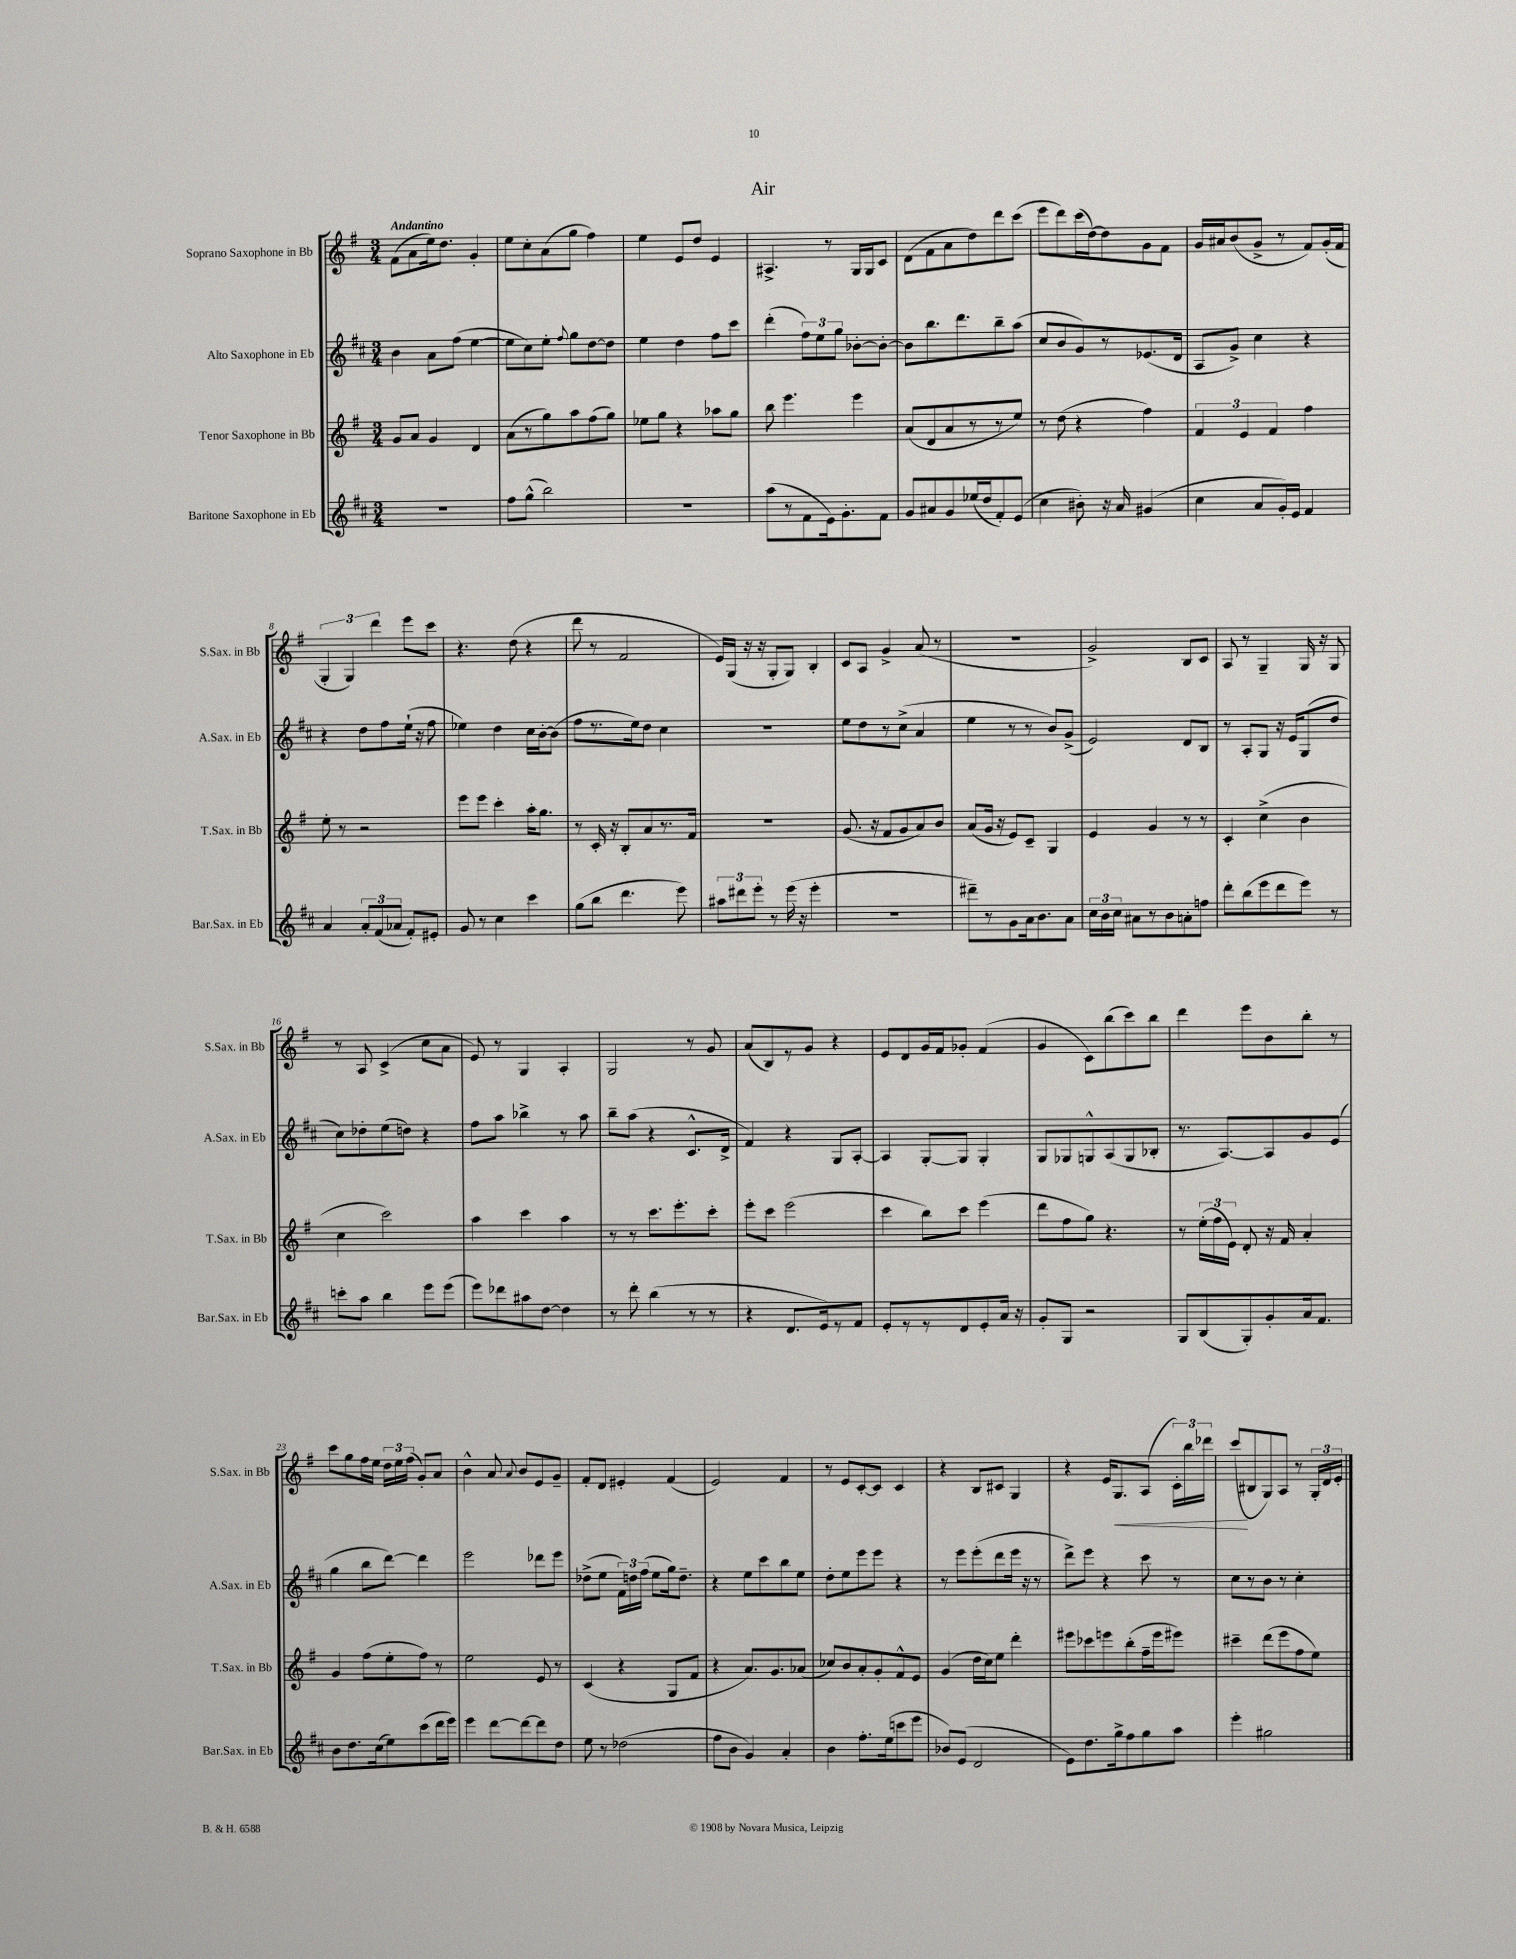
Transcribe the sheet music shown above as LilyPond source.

\header { title = "Air" }
<<
\new StaffGroup <<
\new Staff = "s0" \with { instrumentName = "Soprano Saxophone in Bb" shortInstrumentName = "S.Sax. in Bb" } {
    \clef treble \key g \major \numericTimeSignature \time 3/4 \tempo "Andantino"
    \autoBeamOff fis'8[( a'8 e''16) d''8.] g'4-. |
    e''8[ c''8-. a'8( g''8] fis''4) |
    e''4 e'8[ d''8] e'4 |
    ais4.-> r8 g16[ g16 c'8] |
    d'8[( fis'8 a'8 d''8) d'''8 c'''8]( |
    e'''8[ d'''8) c'''16( d''16~) d''8 g'8 fis'8] |
    g'16[ ais'16 b'8( g'8]-> r8 fis'8[) g'16-.( fis'16] |
    \tuplet 3/2 { g4-. g4) d'''4 } e'''8[ c'''8] |
    r4. d''8( r4 |
    d'''8 r8 fis'2 |
    e'16[) g16]( r16 r16 g8[-. g8]) b4-. |
    c'8[ a8] g'4-> a'8( r8 |
    R2. |
    g'2->) b8[ c'8] |
    a8 r8 g4-- g16 r16 g8 |
    r8 a8 c'4->( c''8[ a'8] |
    e'8) r8 g4 a4-. |
    g2 r8 g'8 |
    a'8[( b8) r8 g'8] r4 |
    e'8[ d'8 g'16 fis'16 ges'8]-. fis'4( |
    g'4 c'8[) b''8( c'''8) b''8] |
    d'''4 e'''8[ b'8 b''8]-. r8 |
    c'''8[ g''8 fis''16 e''16] \tuplet 3/2 { d''16[ e''16 fis''16]( } g'8[-.) a'8] |
    b'4-^ a'8 \appoggiatura { a'8 } b'8[ e'8 g'8]-- |
    fis'8[-. d'8] eis'4-. fis'4( |
    e'2) fis'4 |
    r8 e'8[ c'8~-. c'8] c'4 |
    r4 b8[ cis'8] g4 |
    r4 e'16[ g8.\< a8]( \tuplet 3/2 { c'16[-.) b''16 des'''16] } |
    c'''8[\!( bis8 g8) a8] r8 \tuplet 3/2 { g16[-. d'16 e'16]-. } \bar "|." |
}
\new Staff = "s1" \with { instrumentName = "Alto Saxophone in Eb" shortInstrumentName = "A.Sax. in Eb" } {
    \clef treble \key d \major \numericTimeSignature \time 3/4
    \autoBeamOff b'4 a'8[ fis''8]( e''4~ |
    e''8[ cis''8) e''8]-. \appoggiatura { fis''8 } g''8[ d''8~ d''8] |
    e''4 d''4 fis''8[ cis'''8] |
    d'''4-.( \tuplet 3/2 { fis''8[) e''8 g''8] } bes'8[~-. bes'8]~-. |
    bes'8[ b''8. d'''8. b''8-- a''8]( |
    cis''8[ b'8 g'8) r8 ees'8.( d'16] |
    a8[ g'8]->) cis''4 r4 |
    r4 d''8[ fis''8 e''16]-!( r16 fis''8 |
    ees''4) d''4 cis''16[ b'16~-. b'8]( |
    fis''8[ r8. e''16) d''8] cis''4 |
    R2. |
    e''8[ d''8 r8 cis''8]->( a'4 |
    e''4 r8 r8 b'8[) g'8]->( |
    e'2) d'8[ b8] |
    r8 a8[-. g8] r16 e'16[ g8( d''8] |
    cis''8[) des''8-. e''8( d''8]) r4 |
    fis''8[ a''8] bes''4-> r8 a''8 |
    b''8[-- a''8]( r4 cis'8.[-^ d'16]-> |
    fis'4) r4 g8[ a8]~-. |
    a4 g8[~-. g8] g4-. |
    g8[ ges8 g8-^ a8( g8 bes8]-. |
    r8. a8.[~) a8 g'8 e'8]( |
    g''4 b''8[ d'''8]~) d'''4 |
    e'''2 des'''8[ e'''8] |
    des''8[->( e''8] \tuplet 3/2 { fis'16[) d''16 fis''16]( } e''8[ g''16) d''8.]-- |
    r4 e''8[ cis'''8 b''8 e''8] |
    d''8[-. e''8 e'''8 e'''8] r4 |
    r8 e'''8[ e'''8-.( d'''8 e'''16] r16 r8 |
    d'''8[->) e'''8] r4 cis'''8 r8 |
    cis''8[ r8 b'8] r8 cis''4-. \bar "|." |
}
\new Staff = "s2" \with { instrumentName = "Tenor Saxophone in Bb" shortInstrumentName = "T.Sax. in Bb" } {
    \clef treble \key g \major \numericTimeSignature \time 3/4
    \autoBeamOff g'8[ a'8] g'4 d'4 |
    a'8[( r8 g''8) a''8 fis''8( g''8]) |
    ees''8[ g''8] r4 aes''8[ g''8] |
    b''8 e'''4. e'''4 |
    a'8[( d'8 a'8 r8 r8 e''8]) |
    r8 d''8( r4 fis''4) |
    \tuplet 3/2 { fis'4 e'4 fis'4 } fis''4 |
    e''8-. r8 r2 |
    e'''8[ e'''8] c'''4-. a''16[-. g''8.] |
    r8 c'16-. r16 b8[-. a'8 r8. fis'16] |
    R2. |
    g'8.( r16 fis'8[ g'8 a'8) b'8] |
    a'8[( g'16] r16 e'8[) c'8]-- g4 |
    e'4 g'4 r8 r8 |
    c'4-. c''4->( b'4 |
    c''4 c'''2) |
    a''4 c'''4 a''4 |
    r8 r8 c'''8.[ e'''8.-. c'''8]-. |
    e'''8[-. c'''8] e'''2( |
    c'''4 b''8[) c'''8] e'''4( |
    d'''8[ fis''8 g''8]) r4. |
    r8 \tuplet 3/2 { e''16[-.( fis''16 e'16]) } d'8-. r16 fis'16 a'4-. |
    g'4 fis''8[( e''8-. fis''8]) r8 |
    e''2 e'8 r8 |
    c'4( r4 g8[ fis'8] |
    r4 a'8.[) g'8. aes'8]( |
    ces''8[) b'8 a'8-. g'8-. fis'8-^ e'8] |
    g'4( d''16[ c''16) e''8] d'''4-. |
    eis'''8[ ces'''8 e'''8 b''8-.( fis''16-- e'''16 eis'''8]) |
    cis'''4-- d'''8[( e'''8 fis''8 e''8]) \bar "|." |
}
\new Staff = "s3" \with { instrumentName = "Baritone Saxophone in Eb" shortInstrumentName = "Bar.Sax. in Eb" } {
    \clef treble \key d \major \numericTimeSignature \time 3/4
    \autoBeamOff R2. |
    fis''8[ g''8]-^( b''2) |
    R2. |
    a''8[( r8 fis'8 e'16) g'8.-. fis'8] |
    g'8[ ais'8 g'8 ees''16( d''16 fis'8-.) e'8]( |
    cis''4 bis'8-.) r16 a'16 gis'4( |
    cis''4 a'8[ g'16-.) e'16] fis'4 |
    a'4 \tuplet 3/2 { a'8[-. fis'8( aes'8] } fis'8[-.) eis'8]-. |
    g'8 r8 cis''4 cis'''4 |
    g''8[( b''8] d'''4. e'''8) |
    \tuplet 3/2 { ais''8[ dis'''8 e'''8]-. } r8 e'''16( r16 e'''4-. |
    R2. |
    dis'''8[--) r8 g'8 a'16 b'8. a'8] |
    \tuplet 3/2 { cis''16[ b'16 cis''16] } ais'8[ r8 b'8 a'8-. f''8] |
    d'''8[-. b''8( e'''8 d'''8 e'''8]) r8 |
    c'''8[-. a''8] b''4 e'''8[ e'''8]( |
    e'''8[) des'''8 ais''8 d''8]~ d''4 |
    r8 d'''8-. b''4( r8 r8 |
    r4 d'8.[ e'16) r8 fis'8] |
    e'8[-. r8 r8 d'8 e'8-. a'16] r16 |
    g'8[-. g8] r2 |
    g8[ b8( g8-.) g'8-. a'16 fis'8.] |
    b'8[ d''8. cis''16( e''8) cis'''8( d'''16 e'''16]) |
    e'''4 d'''8[~ d'''8~ d'''8 d''8] |
    e''8 r8 des''2( |
    fis''8[ b'8] g'4) a'4-. |
    b'4 fis''8.[-. e''16( c'''8 e'''8] |
    bes'8[) e'8]( d'2 |
    e'8[) d''8. g''16-> fis''8 g''8 a''8] |
    e'''4-. gis''2 \bar "|." |
}
>>
>>
